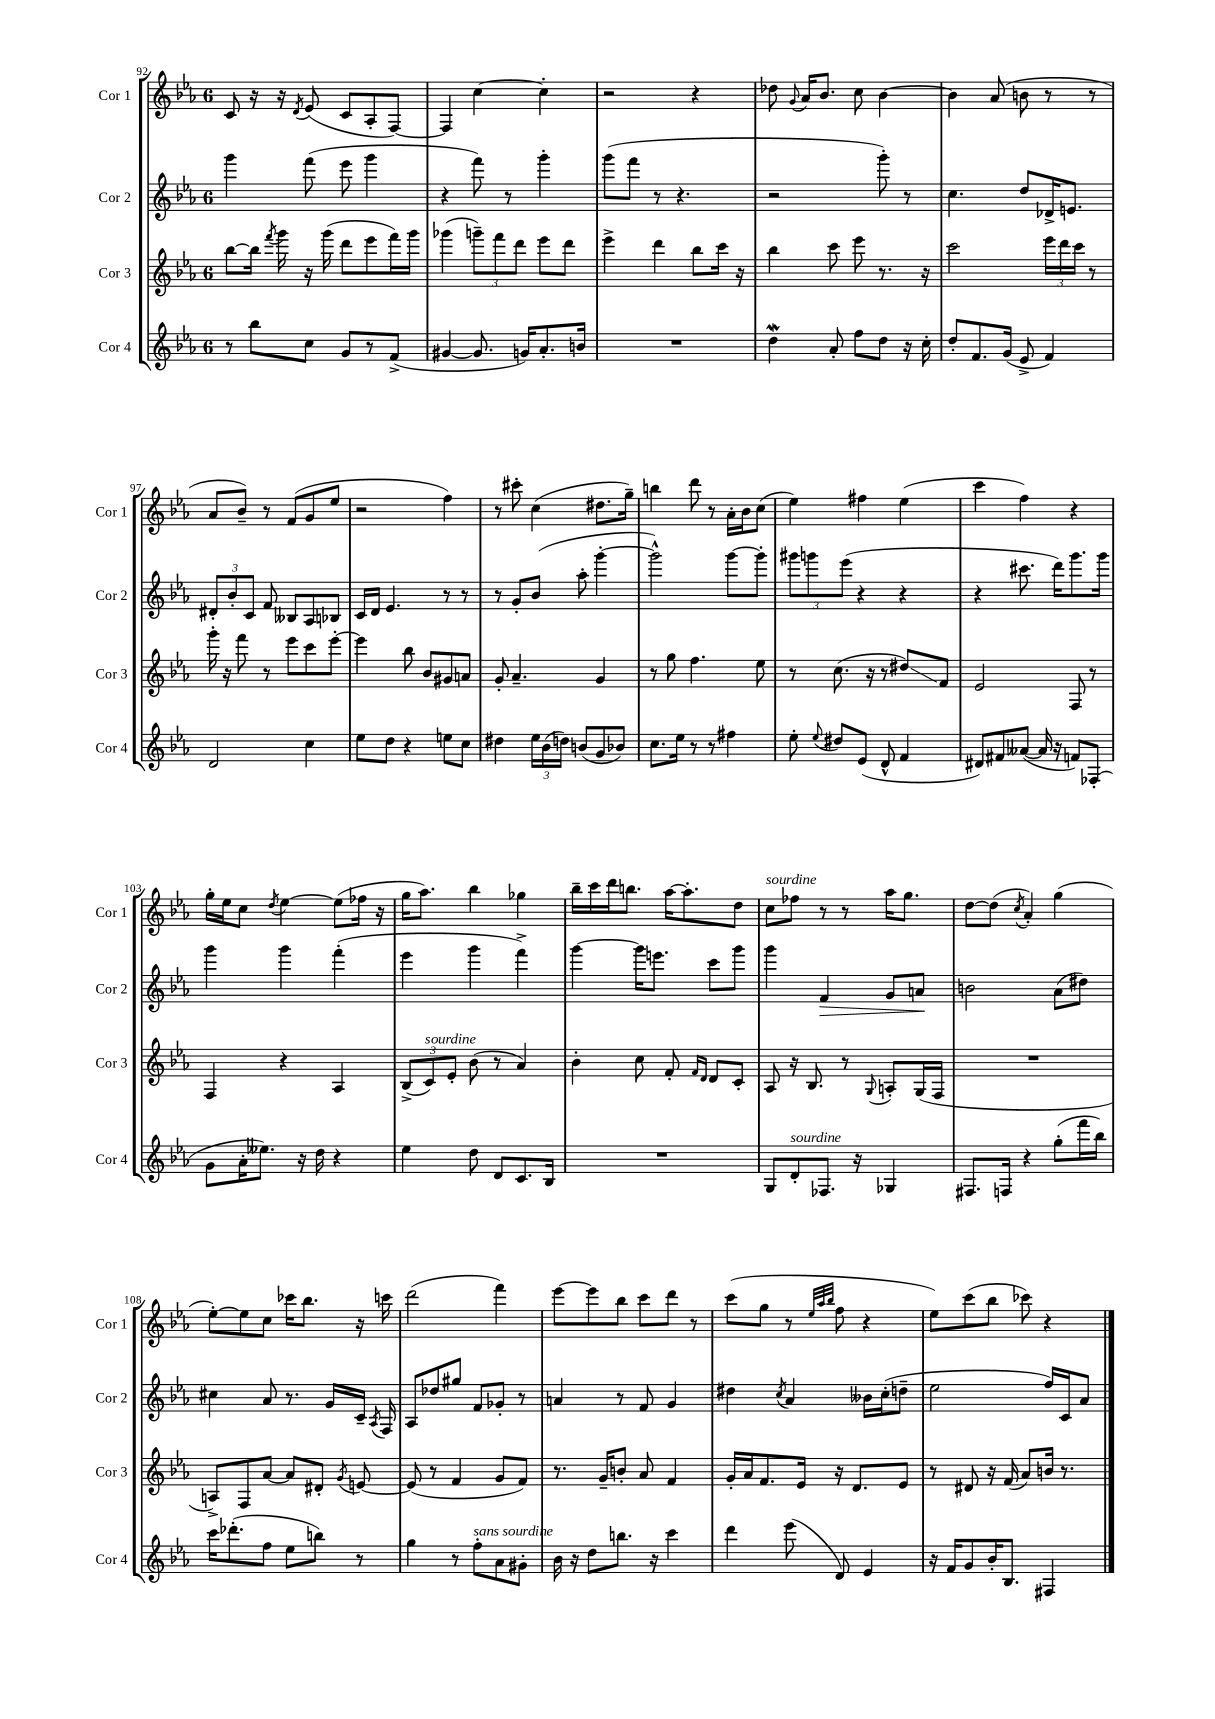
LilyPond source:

<<
\new StaffGroup <<
\new Staff = "s0" \with { instrumentName = "Cor 1" shortInstrumentName = "Cor 1" } {
    \clef treble \key ees \major \once \override Staff.TimeSignature.style = #'single-digit \time 6/8
    \autoBeamOff c'8 r16 r16 \acciaccatura { d'8 } ees'8( c'8[ aes8-. f8]~) |
    f4 c''4~ c''4-. |
    r2 r4 |
    des''8 \appoggiatura { g'8 } aes'16[ bes'8.] c''8 bes'4~ |
    bes'4 aes'8( b'8 r8 r8 |
    aes'8[ bes'8]--) r8 f'8[( g'8 ees''8] |
    r2 f''4) |
    r8 cis'''8-. c''4( dis''8.[ g''16]--) |
    b''4 d'''8 r8 aes'16[-. bes'16 c''8]( |
    ees''4) fis''4 ees''4( |
    c'''4 f''4) r4 |
    g''16[-. ees''16 c''8] \acciaccatura { d''8 } ees''4~ ees''8[( fes''16] r16 |
    g''16[ aes''8.]) bes''4 ges''4 |
    bes''16[-- c'''16 d'''16 b''8.] aes''16[~ aes''8.-. d''8] |
    c''8[^\markup { \italic "sourdine" } fes''8] r8 r8 aes''16[ g''8.] |
    d''8[~ d''8]( \acciaccatura { c''8 } aes'4-.) g''4( |
    ees''8[~-.) ees''8 c''8] ces'''16[ bes''8.] r16 c'''16 |
    d'''2( f'''4) |
    ees'''8[~ ees'''8 bes''8] c'''8[ d'''8] r8 |
    c'''8[( g''8] r8 \grace { ees''32[ aes''32 bes''32] } f''8 r4 |
    ees''8[) c'''8( bes''8] ces'''8) r4 \bar "|." |
}
\new Staff = "s1" \with { instrumentName = "Cor 2" shortInstrumentName = "Cor 2" } {
    \clef treble \key ees \major \once \override Staff.TimeSignature.style = #'single-digit \time 6/8
    \autoBeamOff g'''4 f'''8( ees'''8 g'''4 |
    r4 f'''8) r8 g'''4-. |
    g'''8[( f'''8] r8 r4. |
    r2 g'''8-.) r8 |
    c''4. d''8[ des'16-> e'8.] |
    \tuplet 3/2 { dis'8[-. bes'8-. c'8] } f'8 beses8[ aes8 bes8] |
    c'16[ d'16] ees'4. r8 r8 |
    r8 g'8[-. bes'8]( aes''8-. g'''4~-. |
    g'''2-^) g'''8[~ g'''8]-. |
    \tuplet 3/2 { gis'''8[ g'''8 ees'''8]( } r4 r4 |
    r4 cis'''8. d'''16[) g'''8. g'''16] |
    g'''4 g'''4 f'''4-.( |
    ees'''4 g'''4 f'''4->) |
    g'''4~ g'''16[ e'''8.] c'''8[ g'''8] |
    g'''4 f'4\> g'8[ a'8]\! |
    b'2 aes'8[( dis''8]) |
    cis''4 aes'8 r8. g'16[ c'16]-- \acciaccatura { aes8 } f16 |
    aes8[ des''8 gis''8] f'8[ ges'8]-. r8 |
    a'4 r8 f'8 g'4 |
    dis''4 \acciaccatura { c''8 } aes'4 beses'16[ c''16-.( d''8]-- |
    ees''2 f''16[) c'16 aes'8] \bar "|." |
}
\new Staff = "s2" \with { instrumentName = "Cor 3" shortInstrumentName = "Cor 3" } {
    \clef treble \key ees \major \once \override Staff.TimeSignature.style = #'single-digit \time 6/8
    \autoBeamOff bes''8[~ bes''16] \acciaccatura { f'''8 } g'''16 r16 g'''16( d'''8[ ees'''8 f'''16) g'''16] |
    ges'''4( \tuplet 3/2 { g'''8[--) f'''8 d'''8] } ees'''8[ d'''8] |
    ees'''4-> d'''4 bes''8[ c'''16] r16 |
    bes''4 c'''8 ees'''8 r8. r16 |
    c'''2 \tuplet 3/2 { ees'''16[ d'''16 c'''16] } r8 |
    g'''16-. r16 f'''8 r8 ees'''8[ c'''8 ees'''8]~-. |
    ees'''4 bes''8 bes'8[ gis'8 a'8] |
    g'8-. aes'4.-- g'4 |
    r8 g''8 f''4. ees''8 |
    r8 c''8.( r16 r8 dis''8[\glissando) f'8] |
    ees'2 f8 r8 |
    f4 r4 aes4 |
    \tuplet 3/2 { bes8[->( c'8^\markup { \italic "sourdine" }) ees'8]-. } bes'8( r8 aes'4) |
    bes'4-. c''8 f'8-. \grace { f'16[ d'16] } d'8[ c'8]-. |
    aes8 r16 bes8. r8 \appoggiatura { g8 } a8[-. g16( f16] |
    R2. |
    a8[->) f8 aes'8]~ aes'8[ dis'8]-. \acciaccatura { g'8 } e'8~ |
    e'8( r8 f'4 g'8[ f'8]) |
    r8. g'16[-- b'8]-. aes'8 f'4 |
    g'16[-. aes'16 f'8. ees'16] r16 d'8.[ ees'8] |
    r8 dis'8 r16 f'16( aes'8[) b'16] r8. \bar "|." |
}
\new Staff = "s3" \with { instrumentName = "Cor 4" shortInstrumentName = "Cor 4" } {
    \clef treble \key ees \major \once \override Staff.TimeSignature.style = #'single-digit \time 6/8
    \autoBeamOff r8 bes''8[ c''8] g'8[ r8 f'8]->( |
    gis'4~ gis'8. g'16[) aes'8.-. b'16] |
    R2. |
    d''4\mordent aes'8-. f''8[ d''8] r16 c''16-. |
    d''8[-. f'8. g'16]( ees'8-> f'4) |
    d'2 c''4 |
    ees''8[ d''8] r4 e''8[ c''8] |
    dis''4 \tuplet 3/2 { ees''16[ bes'16( d''16]) } b'8[( g'8 bes'8]) |
    c''8.[ ees''16] r8 r8 fis''4 |
    ees''8-. \appoggiatura { ees''8 } dis''8[ ees'8]( d'8-^ f'4 |
    dis'8[) fis'8 aeses'8]~( aeses'16 r16 f'8[) fes8]-.( |
    g'8[ aes'16-. eeses''8.]) r16 d''16 r4 |
    ees''4 d''8 d'8[ c'8. bes16] |
    R2. |
    g8[ d'8-.^\markup { \italic "sourdine" } fes8.] r16 ges4 |
    fis8.[ f16] r4 g''8[-.( f'''16 bes''16]) |
    c'''16[ des'''8.-.( f''8] ees''8[ b''8]) r8 |
    g''4 r8 f''8[-.^\markup { \italic "sans sourdine" } aes'8 gis'8]-. |
    bes'16 r16 d''8[ b''8.] r16 c'''4 |
    d'''4 ees'''8( d'8) ees'4 |
    r16 f'16[ g'8 bes'16-. bes8.] fis4 \bar "|." |
}
>>
>>
\layout { \context { \Score currentBarNumber = #92 } }
